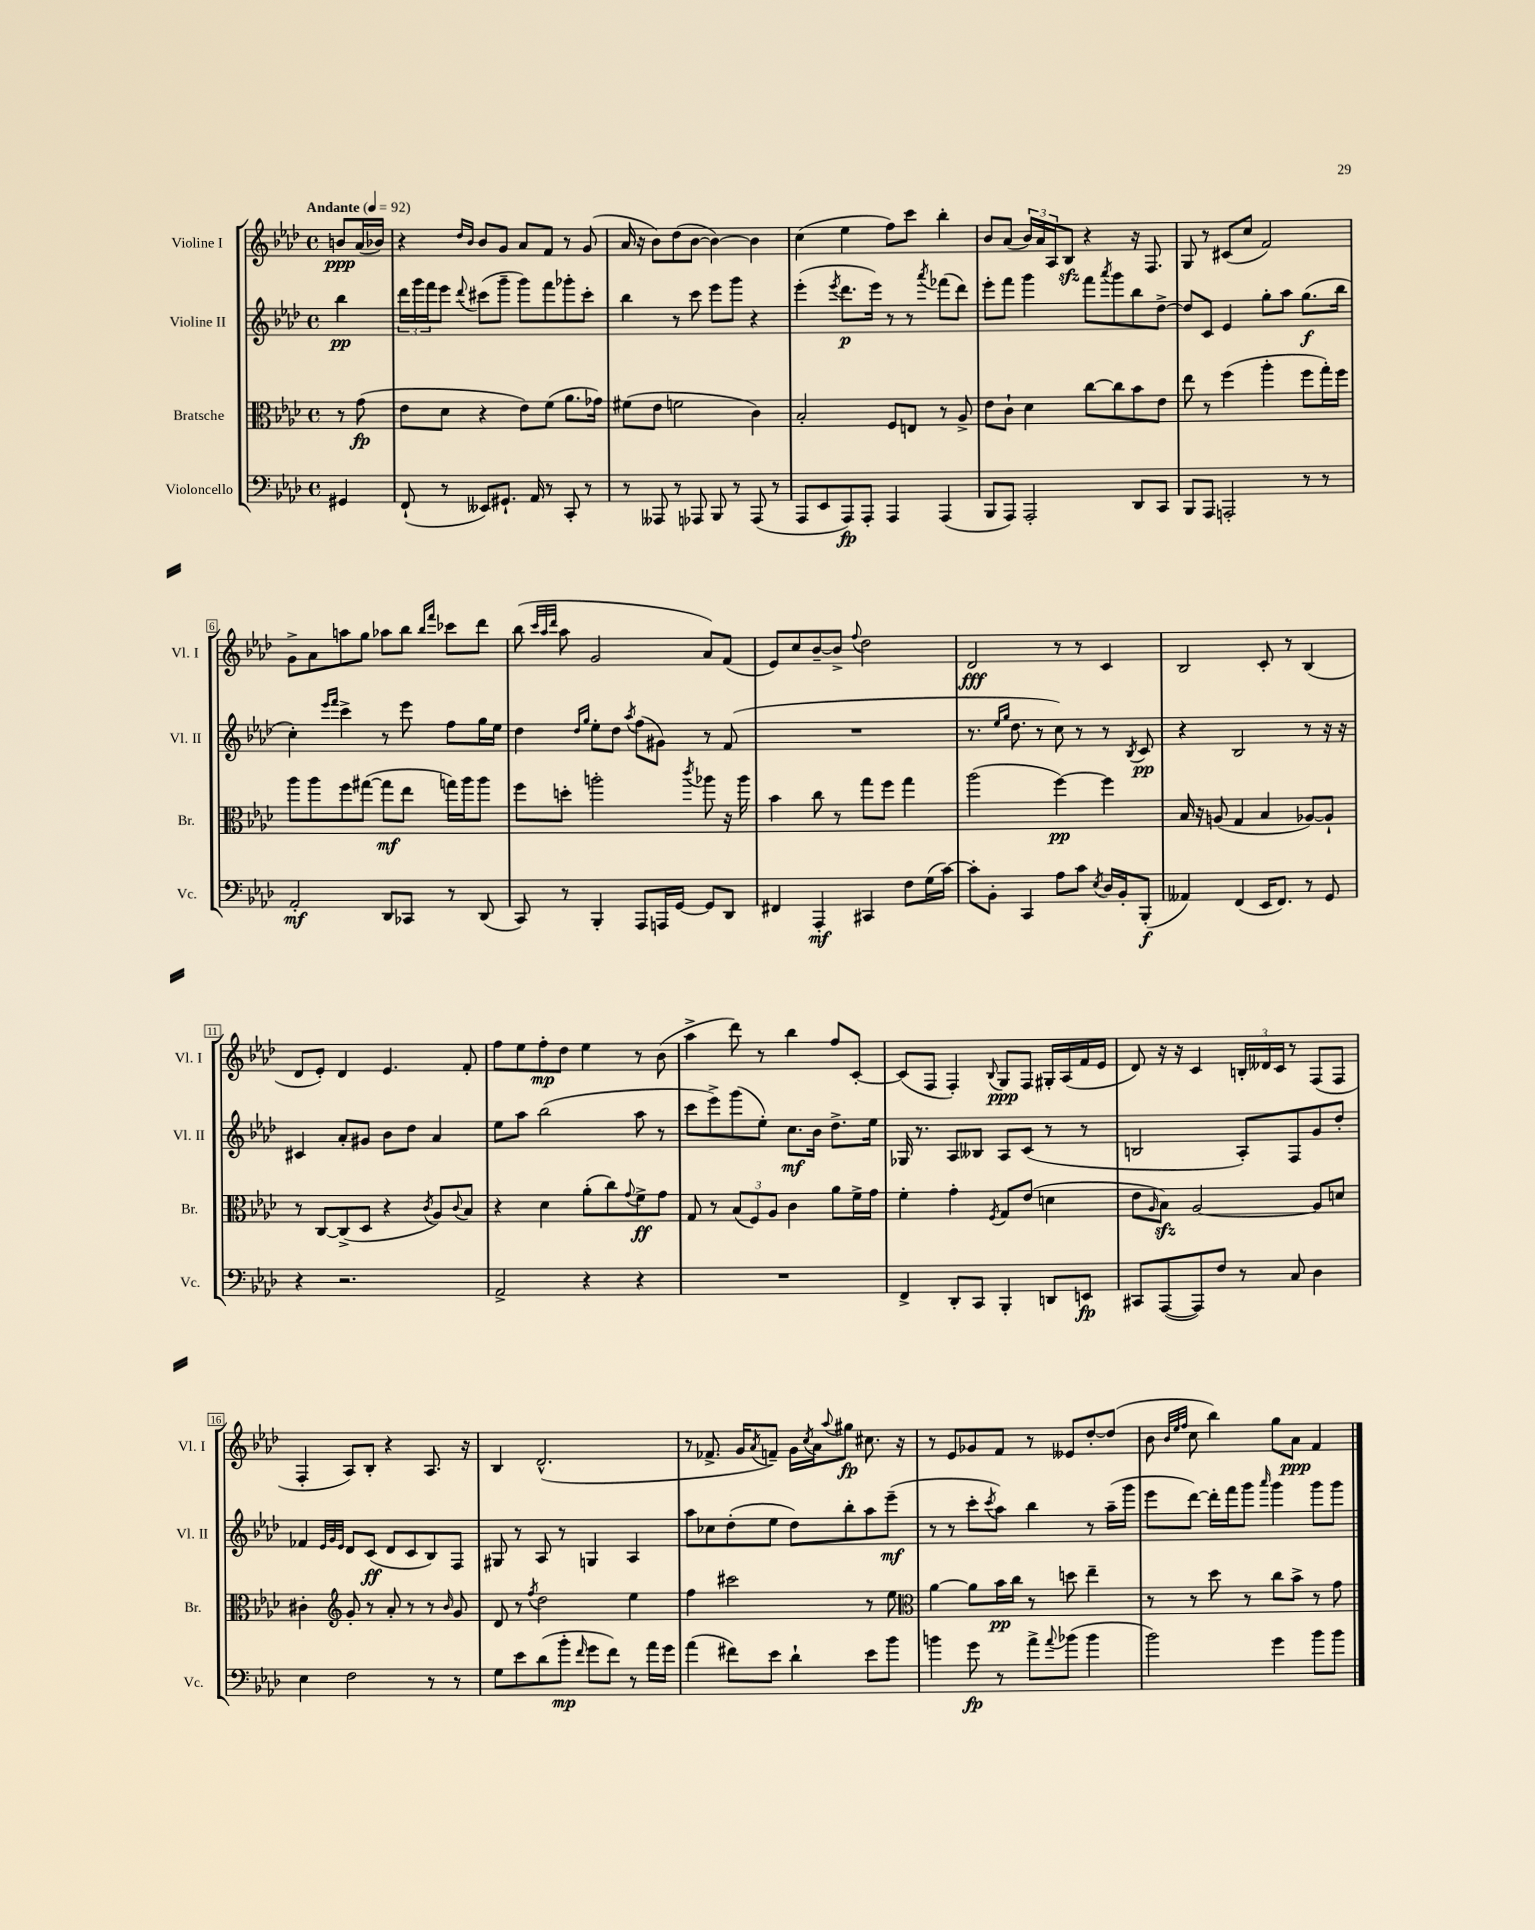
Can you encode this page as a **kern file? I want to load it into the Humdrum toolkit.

**kern	**kern	**kern	**kern
*staff4	*staff3	*staff2	*staff1
*clefF4	*clefC3	*clefG2	*clefG2
*k[b-e-a-d-]	*k[b-e-a-d-]	*k[b-e-a-d-]	*k[b-e-a-d-]
*M4/4	*M4/4	*M4/4	*M4/4
*met(c)	*met(c)	*met(c)	*met(c)
*MM92	*MM92	*MM92	*MM92
4GG#	8r	4bb-	8b
.	(8g	.	(16a-
.	.	.	16b-)
=	=	=	=
(8FF`	8e-	24ddd-	4r
.	.	24ggg	.
.	.	24fff	.
8r	8d-	8eee-	.
.	.	.	16qqdd-
.	.	8qqddd-	16qqb-
8EE--)	4r	(8ccc#	8b-
8.GG#`	.	8ggg~	8g
.	8e-)	8ggg)	8a-
16AA-	.	.	.
8r	(8f	8fff	8f
8CC'	8.a-	8ggg-'	8r
8r	.	8ccc#'	(8g
.	16g-)	.	.
=	=	=	=
8r	(8f#	4bb-	16a-
.	.	.	16r
8AAA--	8e-	.	8b-)
8r	2f	8r	(8dd-
8AAA-	.	8ccc	[8b-
8BBB-	.	8eee-	4b-_)
8r	.	8ggg	.
(8AAA-	4c)	4r	4b-]
8r	.	.	.
=	=	=	=
8AAA-	2B-'	(4eee-'	(4cc
8EE-	.	.	.
.	.	8qeee-	.
8AAA-)	.	8.ddd-	4ee-
8AAA-'	.	.	.
.	.	16eee-)	.
4AAA-	8F	8r	8ff)
.	8E	8r	8ccc
.	.	8qaaa-	.
(4AAA-	8r	(8fff-	4bb-'
.	8A-^	8ddd-)	.
=	=	=	=
8BBB-	8e-	8eee-'	8b-
8AAA-)	8c`	8fff	(8a-
2AAA-'	4d-	4ggg	24b-)
.	.	.	24a-
.	.	.	24A-
.	.	.	8B-
.	[8cc	8fff	4r
.	.	8qaaa-	.
.	8cc]	8ggg	.
8DD-	8b-	8bb-	16r
.	.	.	8.F
8CC	8e-	[8dd-^	.
=	=	=	=
8BBB-	8ee-	8dd-]	8G
8AAA-	8r	8c	8r
2AAA'	(4ff	4e-	(8c#
.	.	.	8cc
.	4aa-'	8gg'	2f)
.	.	8aa-	.
8r	8ff	(8.gg	.
8r	16gg')	.	.
.	16ff	16bb-	.
=	=	=	=
2AA-'	8aa-	4cc')	8g^
.	8aa-	.	8a-
.	.	16qqeee-	.
.	.	16qqfff	.
.	8ff	4ccc^	8aa
.	([8gg#	.	8gg
8DD-	8gg#]	8r	8aa-
8CC-	8ee-	8eee-	8bb-
.	.	.	16qqbb-
.	.	.	16qqfff
8r	16gg)	8ff	8ccc-
.	16aa-	.	.
(8DD-	8aa-	16gg	8ddd-
.	.	16ee-	.
=	=	=	=
8CC)	8ff	4dd-	(8bb-
.	.	.	32qqccc
.	.	.	32qqaa-
.	.	.	32qqddd-
8r	8dd'	.	8aa-
.	.	16qqdd-	.
.	.	16qqgg	.
4BBB-'	2aa'	8ee-'	2g
.	.	8dd-	.
.	.	8qaa-	.
8AAA-	.	(8ff	.
16AAA	.	8g#)	.
[16GG	.	.	.
.	8qccc	.	.
8GG]	8aa-	8r	8a-)
8DD-	16r	(8f	(8f
.	16aa-	.	.
=	=	=	=
4FF#	4b-	1r	8e-)
.	.	.	8cc
4AAA-'	8cc	.	[8b-~
.	8r	.	8b-^]
.	.	.	8qqff
4CC#	8gg	.	2dd-
.	8ff	.	.
8F	4gg	.	.
(16G	.	.	.
[16c)	.	.	.
=	=	=	=
8c']	(2aa-	8.r	2d-
8BB-'	.	.	.
.	.	16qqee-	.
.	.	16qqgg	.
.	.	8.dd-	.
4CC	.	.	.
.	.	8r	.
8A-	[4ff)	8cc)	8r
8c	.	8r	8r
8qE-	.	.	.
16D-	4ff]	8r	4c
16BB-'	.	.	.
.	.	8qB-	.
(8BBB-'	.	8c	.
=	=	=	=
4AA--)	16B-	4r	2B-
.	16r	.	.
.	(8A	.	.
(4FF	4G	2B-	.
16EE-	4B-	.	8c'
8.FF)	.	.	.
.	.	.	8r
8r	[8A-)	8r	(4B-
8GG	8A-`]	16r	.
.	.	16r	.
=	=	=	=
4r	8r	4c#	8d-
.	[8C	.	8e-')
2.r	(8C^]	8a-'	4d-
.	8D-	8g#	.
.	4r	8b-	4.e-
.	.	8dd-	.
.	8qc	.	.
.	8A-)	4a-	.
.	8qqc	.	.
.	8B-	.	8f'
=	=	=	=
2AA-^	4r	8ee-	8ff
.	.	8aa-	8ee-
.	4d-	(2bb-	8ff'
.	.	.	8dd-
4r	(8a-'	.	4ee-
.	8cc)	.	.
.	8qqg	.	.
4r	8f^	8aa-	8r
.	8g	8r	(8b-
=	=	=	=
1r	8G	8ccc	4aa-^
.	8r	8eee-^)	.
.	(12B-	(8ggg	8ddd-)
.	12F)	.	.
.	.	8ee-')	8r
.	12A-	.	.
.	4c	8.cc	4bb-
.	.	16b-	.
.	8a-	8.dd-^	8ff
.	16f^	.	[8c'
.	16g	16ee-	.
=	=	=	=
4FF^	4f'	16G-	(8c]
.	.	8.r	.
.	.	.	8F
8DD-'	4g'	8A-	4F')
8CC	.	8B--	.
.	8qF	.	8qqB-
4BBB-'	8G	8A-	8G
.	(8e-	(8c	8F
8DD	4d	8r	16G#'
.	.	.	(16A-
8EE	.	8r	16f
.	.	.	16e-
=	=	=	=
8CC#	8e-	2B	8d-)
.	16qqA-	.	.
([8AAA-	8B-)	.	16r
.	.	.	16r
8AAA-])	[2A-	.	4c
8F	.	.	.
8r	.	8A-')	24B'
.	.	.	24d--
.	.	.	24c
8C	.	8F	8r
4D-	8A-]	8g	(8F
.	8d	8dd-'	8F
=	=	=	=
4E-	4c#'	4f-	4F'
*	*clefG2	*	*
.	.	32qqe-	.
.	.	32qqg	.
.	.	32qqe-	.
2F	8g'	8d-	8A-)
.	8r	(8c	8B-'
.	8a-'	8d-	4r
.	8r	8c	.
8r	8r	8B-)	8.A-
.	16qqb-	.	.
8r	8g	8F	.
.	.	.	16r
=	=	=	=
8G	8d-	8G#	4B-
8e-	8r	8r	.
.	8qff	.	.
(8d-	2dd-	8A-	(2.d-^^
8b-'	.	8r	.
16qqf	.	.	.
8g	.	4G	.
8f)	.	.	.
8r	4ee-	4A-	.
16a-	.	.	.
16g	.	.	.
=	=	=	=
(4a-	4ff	8aa-	8r
.	.	8cc-	8.f-^
8f#)	2ccc#	(8dd-'	.
.	.	.	16g
.	.	.	8qa-
8e-	.	8ee-	8f~)
4d-`	.	8dd-)	16g
.	.	.	8qcc
.	.	.	16a-
.	.	.	8qqaa-
.	.	8bb-'	8gg#
8e-	8r	8aa-	8.cc#
8b-	8ee-	(8eee-~	.
.	.	.	16r
=	=	=	=
*	*clefC3	*	*
4b	[4a-	8r	8r
.	.	8r	8e-
8g	8a-]	8ccc'	8g-
.	.	8qccc	.
8r	16b-	8aa-)	8f
.	16cc	.	.
8a-^	8r	4bb-	8r
8qqa-	.	.	.
(8b-	8dd	.	8e--
4b-	4ee-~	8r	[8dd-'
.	.	(16aa-~	(8dd-]
.	.	16ggg	.
=	=	=	=
2b-)	8r	8eee-	8b-
.	.	.	32qqb-
.	.	.	32qqee-
.	.	.	32qqff
.	8r	[8ddd-)	8cc
.	8dd-	16ddd-']	4bb-)
.	.	16fff	.
.	8r	8ggg	.
.	.	16qqaaa-	.
4g	8cc	4ggg	8gg
.	8b-^	.	8a-
8b-	8r	8ggg	4f
8b-	8g	8ggg	.
==	==	==	==
*-	*-	*-	*-
